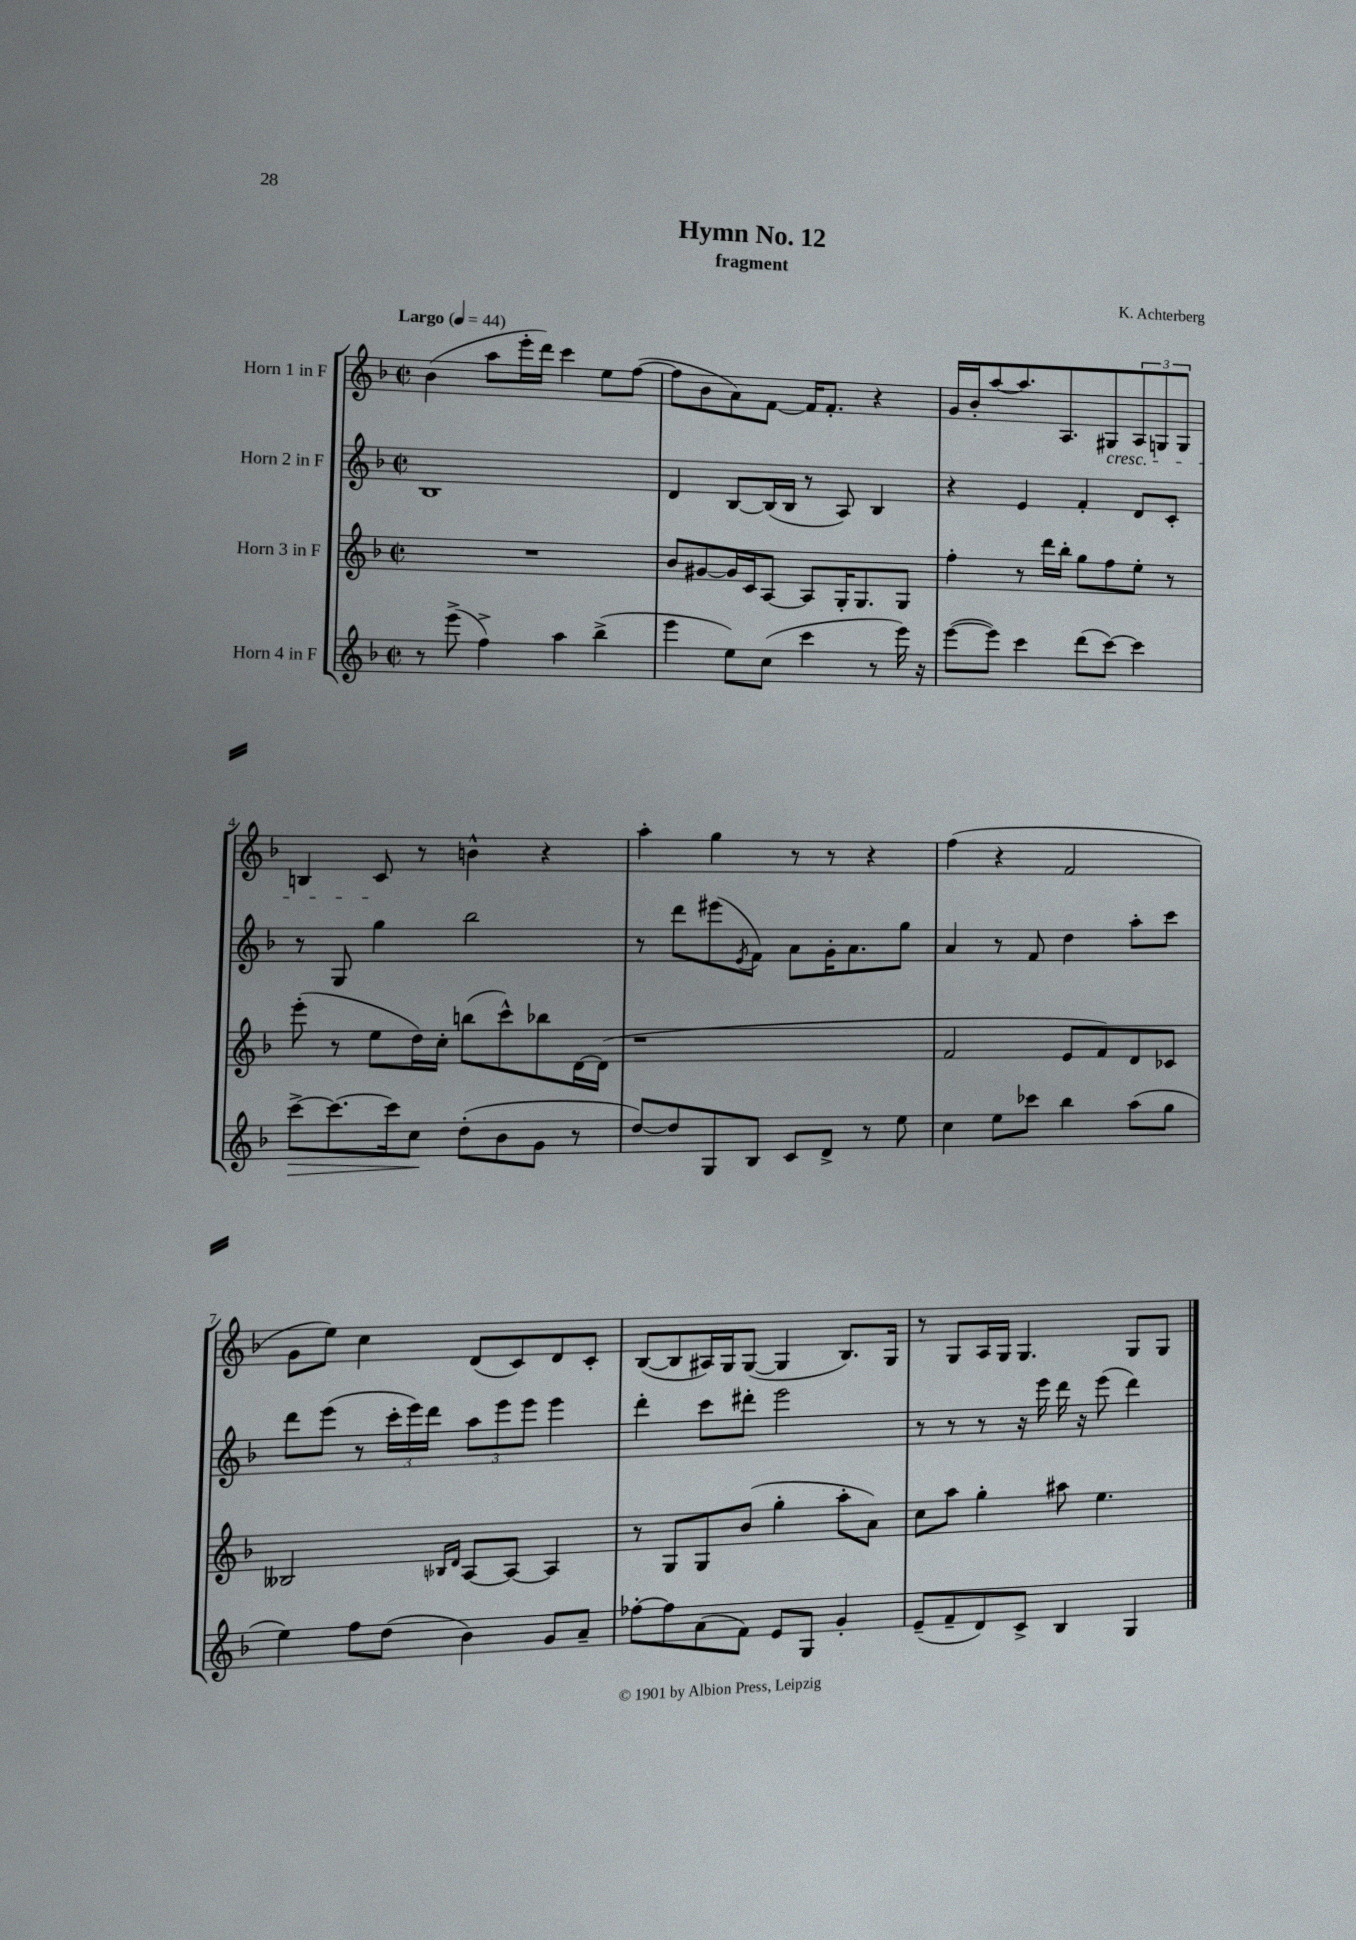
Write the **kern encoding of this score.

**kern	**kern	**kern	**kern
*staff4	*staff3	*staff2	*staff1
*clefG2	*clefG2	*clefG2	*clefG2
*k[b-]	*k[b-]	*k[b-]	*k[b-]
*M2/2	*M2/2	*M2/2	*M2/2
*met(c|)	*met(c|)	*met(c|)	*met(c|)
*MM44	*MM44	*MM44	*MM44
8r	1r	1B-	(4b-
(8eee^	.	.	.
4ff^)	.	.	8aa
.	.	.	16eee'
.	.	.	16ddd)
4aa	.	.	4ccc
(4bb-^	.	.	8ee
.	.	.	([8ff
=	=	=	=
4eee	8b-	4d	8ff]
.	[8g#	.	8b-
8ee)	16g#]	[8B-	8a)
.	16c	.	.
(8cc	[8A	(16B-]	[8f
.	.	16B-	.
4ccc	8A]	8r	16f]
.	.	.	8.f'
.	16G'	8A)	.
.	8.G	.	.
8r	.	4B-	4r
16eee)	8G	.	.
16r	.	.	.
=	=	=	=
([8eee	4ff'	4r	16g
.	.	.	16b-'
8eee])	.	.	[8aa
4ccc	8r	4e	8.aa]
.	16ddd	.	.
.	16bb-'	.	8.A
(8ddd	8gg	4f'	.
[8ccc)	8ff	.	8G#
4ccc]	8ee'	8d	12A
.	.	.	12G
.	8r	8c'	.
.	.	.	12G
=	=	=	=
[8ccc^	(8eee'	8r	4B
8.ccc_	8r	8G	.
.	8ee	4gg	8c
16ccc]	.	.	.
8cc	16dd)	.	8r
.	16cc'	.	.
(8dd'	(8bb	2bb-	4b^^
8b-	8ccc^^)	.	.
8g	8bb-	.	4r
8r	[16d	.	.
.	(16d]	.	.
=	=	=	=
[8dd)	1r	8r	4aa'
8dd]	.	8ddd	.
8G	.	(8eee#	4gg
.	.	8qe	.
8B-	.	8f)	.
8c	.	8a	8r
8d^	.	16g'	8r
.	.	8.a	.
8r	.	.	4r
8ee	.	8gg	.
=	=	=	=
4cc	2f	4a	(4ff
8ee	.	8r	4r
8ccc-	.	8f	.
4bb-	8e	4dd	2f
.	8f)	.	.
(8aa	8d	8aa'	.
8gg	8c-	8ccc	.
=	=	=	=
4ee)	2B--	8ddd	8g
.	.	(8eee	8ee)
8ff	.	8r	4cc
(8dd	.	24ccc'	.
.	.	24eee)	.
.	.	24ddd	.
.	16qqB-	.	.
.	16qqd	.	.
4b-)	[8A	12aa	(8d
.	.	12eee	.
.	8A_	.	8c)
.	.	12eee	.
8g	4A]	4eee	8d
8a~	.	.	8c'
=	=	=	=
[8ff-'	8r	4ddd'	([8B-
8ff-]	8G	.	8B-]
(8a	8G	8ccc	16A#)
.	.	.	16G
8f)	(8b-	8ddd#'	([8G
8e	4gg'	2eee	4G]
8G	.	.	.
4g'	8aa'	.	8.B-)
.	8a)	.	.
.	.	.	16G
=	=	=	=
(8e~	8cc	8r	8r
8f~	8aa	8r	8G
8d)	4gg'	8r	16A
.	.	.	16G
8c^	.	16r	4.G
.	.	16eee	.
4B-	8aa#	16ddd	.
.	.	16r	.
.	4.ee	(8eee	.
4G	.	4ddd)	8G
.	.	.	8G
==	==	==	==
*-	*-	*-	*-
